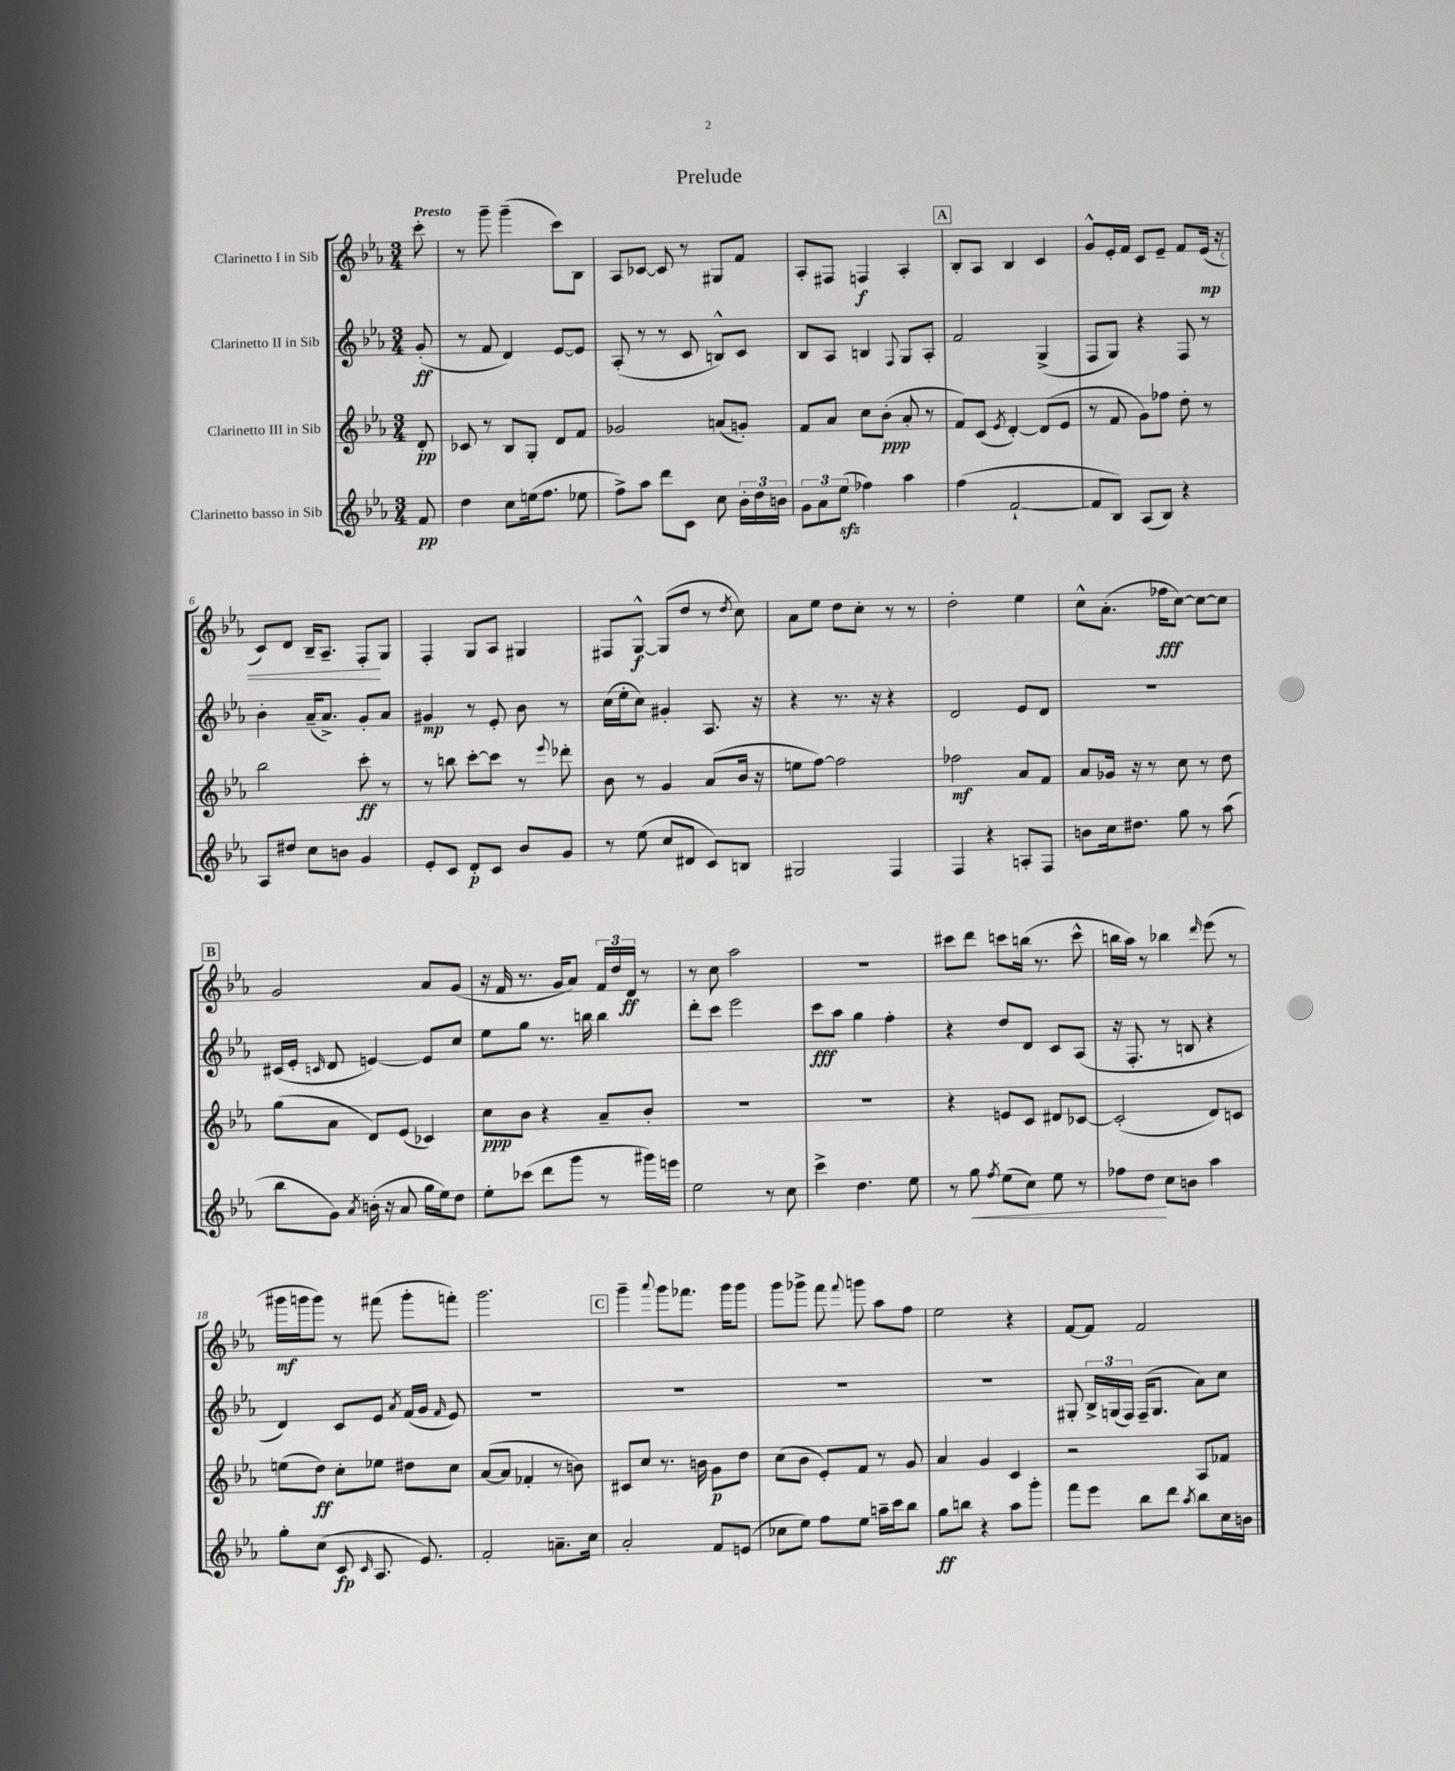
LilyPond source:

\header { title = "Prelude" }
<<
\new StaffGroup <<
\new Staff = "s0" \with { instrumentName = "Clarinetto I in Sib" } {
    \clef treble \key ees \major \numericTimeSignature \time 3/4 \partial 8 \tempo "Presto"
    \autoBeamOff c'''8-. |
    r8 g'''8-- g'''4--( c'''8[) bes8] |
    aes8[ ces'8]~ ces'8 r8 gis8[ f'8] |
    aes8[-. fis8] f4\f aes4-. |
    \mark \markup { \box "A" } bes8[-. aes8] bes4 c'4 |
    g'8[-^ ees'16-. f'16] c'8[ ees'8]-- f'8[ ees'16]\mp\<( r16 |
    c'8[) d'8] bes16[-- aes8.]-- f8[-.\! g8] |
    f4-. g8[ aes8] gis4 |
    fis8[ g8]~-^\f g8[( d''8] r8 \acciaccatura { d''8 } c''8) |
    aes'8[ ees''8] d''8[ c''8]-. r8 r8 |
    d''2-. ees''4 |
    c''8[-^ aes'8.]-.( fes''16[\fff c''8]~) c''8[~ c''8] |
    \mark \markup { \box "B" } g'2 aes'8[ g'8]( |
    r16 f'16 r8. g'16[ aes'8]) \tuplet 3/2 { f'16[ d''16 d'16]\ff } r8 |
    r8 c''8 aes''2 |
    R2. |
    cis'''8[ d'''8] c'''8[ b''16]( r8. c'''8-^ |
    b''16[ aes''16]) r8 bes''4 \grace { d'''16 } ees'''8( r8 |
    gis'''16[\mf g'''16 g'''8]) r8 fis'''8( g'''8[-. f'''8]-.) |
    g'''2. |
    \mark \markup { \box "C" } g'''4-- \appoggiatura { aes'''8 } g'''8[ fes'''8.] g'''16[ g'''8] |
    g'''8[ ges'''8]-> f'''8 \appoggiatura { f'''8 } g'''8 aes''8[ f''8] |
    ees''2 r4 |
    f'8[~ f'8] f'2 \bar "|." |
}
\new Staff = "s1" \with { instrumentName = "Clarinetto II in Sib" } {
    \clef treble \key ees \major \numericTimeSignature \time 3/4 \partial 8
    \autoBeamOff g'8-.\ff( |
    r8 f'8 d'4) ees'8[~ ees'8] |
    aes8-.( r8 r8 c'8 b8[-^) c'8] |
    bes8[ aes8] b4 \appoggiatura { f8 } g8[ aes8]-. |
    \mark \markup { \box "A" } f'2 g4->( |
    f8[ g8]) r4 f8 r8 |
    bes'4-. aes'16[--( aes'8.]->) g'8[-. aes'8] |
    gis'4\mp r8 ees'8-. bes'8 r8 |
    c''16[( ees''16-. c''8]) gis'4-. aes8. r16 |
    r4 r8. r16 r4 |
    d'2 ees'8[ d'8] |
    R2. |
    \mark \markup { \box "B" } cis'16[( ees'16]-. \grace { c'16 } d'8 e'4~) e'8[ c''8] |
    ees''8[ g''8] r8. b''16 b''4 |
    d'''8[-. c'''8] ees'''2 |
    c'''8[\fff aes''8] g''4 f''4-. |
    r4 d''8[ d'8] c'8[ aes8]( |
    r16 f8.-. r8 b8 r4 |
    d'4) c'8[ ees'8] \acciaccatura { aes'8 } f'16[( g'16] \grace { f'16 } ees'8) |
    R2. |
    \mark \markup { \box "C" } R2. |
    R2. |
    R2. |
    gis8-. \tuplet 3/2 { bes16[-> g16( f16]) } f16[--( g8.] aes'8[) c''8] \bar "|." |
}
\new Staff = "s2" \with { instrumentName = "Clarinetto III in Sib" } {
    \clef treble \key ees \major \numericTimeSignature \time 3/4 \partial 8
    \autoBeamOff d'8-.\pp |
    ces'8 r8 bes8[ g8]-. d'8[ f'8] |
    ges'2 a'8[( g'8]-.) |
    f'8[ aes'8] c''8[ bes'8]-.\ppp( aes'8-. r8 |
    \mark \markup { \box "A" } f'8[) c'8]( \acciaccatura { ees'8 } d'4~-.) d'8[( ees'8] |
    r8 f'8 g'8[) fes''8] d''8-. r8 |
    bes''2 c'''8-.\ff r8 |
    r8 b''8 c'''8[~-. c'''8] r8 \appoggiatura { ees'''8 } des'''8-. |
    bes'8 r8 g'4 aes'8[( bes'16] r16 |
    e''8[ f''8]~) f''2 |
    fes''2\mf aes'8[ f'8] |
    aes'8[ ges'16] r16 r8 c''8 r8 d''8 |
    \mark \markup { \box "B" } g''8[( aes'8] d'8[) ees'8]( ces'4) |
    c''8[\ppp bes'8] r4 aes'8[-- bes'8]-. |
    R2. |
    R2. |
    r4 e'8[ c'8] dis'8[ ces'8]~ |
    ces'2-.( d'8[) c'8] |
    e''8[( d''8]\ff) c''8[-. ees''8] dis''8[ c''8] |
    aes'8[~( aes'8] fes'4-. r8 b'8) |
    \mark \markup { \box "C" } cis'8[ c''8] r8. b'16 g'8[\p d''8] |
    c''8[( bes'8] ees'8[-.) f'8] r8 g'8 |
    aes'4 g'4 c'4 |
    r2 aes8[ fes'8] \bar "|." |
}
\new Staff = "s3" \with { instrumentName = "Clarinetto basso in Sib" } {
    \clef treble \key ees \major \numericTimeSignature \time 3/4 \partial 8
    \autoBeamOff f'8\pp |
    d''4 c''8[ e''16( f''8.] ees''8 |
    f''8[->) aes''8] d'''8[ c'8] c''8 \tuplet 3/2 { bes'16[-. d''16 b'16] } |
    \tuplet 3/2 { g'8[ aes'8 ees''8]\sfz( } fes''4) aes''4 |
    \mark \markup { \box "A" } f''4( f'2~-! |
    f'8[ bes8]) aes8[( bes8]) r4 |
    aes8[ dis''8] c''8[ b'8] g'4 |
    ees'8[-. c'8] d'8[-.\p c'8] bes'8[ g'8] |
    r8 ees''8( c''8[ dis'8] c'8[) b8] |
    gis2 f4 |
    f4 r4 a8[-. f8] |
    b'8[ c''16 dis''8.] g''8 r8 aes''8( |
    \mark \markup { \box "B" } bes''8[ g'8]) \acciaccatura { aes'8 } b'16-.( r16 aes'8 g''16[ ees''16) d''8] |
    ees''8[-. ces'''8]( d'''8[ g'''8] r8 gis'''16[) e'''16] |
    ees''2 r8 c''8 |
    c'''4-> d''4. ees''8 |
    r8 g''8\< \acciaccatura { f''8 } ees''8[( c''8]) ees''8 r8 |
    fes''8[ d''8]\! c''8[ b'8] aes''4 |
    g''8[-. c''8]( c'8\fp \grace { c'16 } aes8. ees'8.) |
    f'2-. a'8.[-- c''16] |
    \mark \markup { \box "C" } aes'2-. f'8[ e'8]( |
    ces''8[ ees''8]) f''8[ ees''8] a''16[-- c'''16 bes''8] |
    g''8[\ff b''8] r4 aes''8[ g'''8]-. |
    f'''8[ ees'''8] bes''8[ d'''8] \acciaccatura { aes''8 } bes''8[ c''16 b'16] \bar "|." |
}
>>
>>
